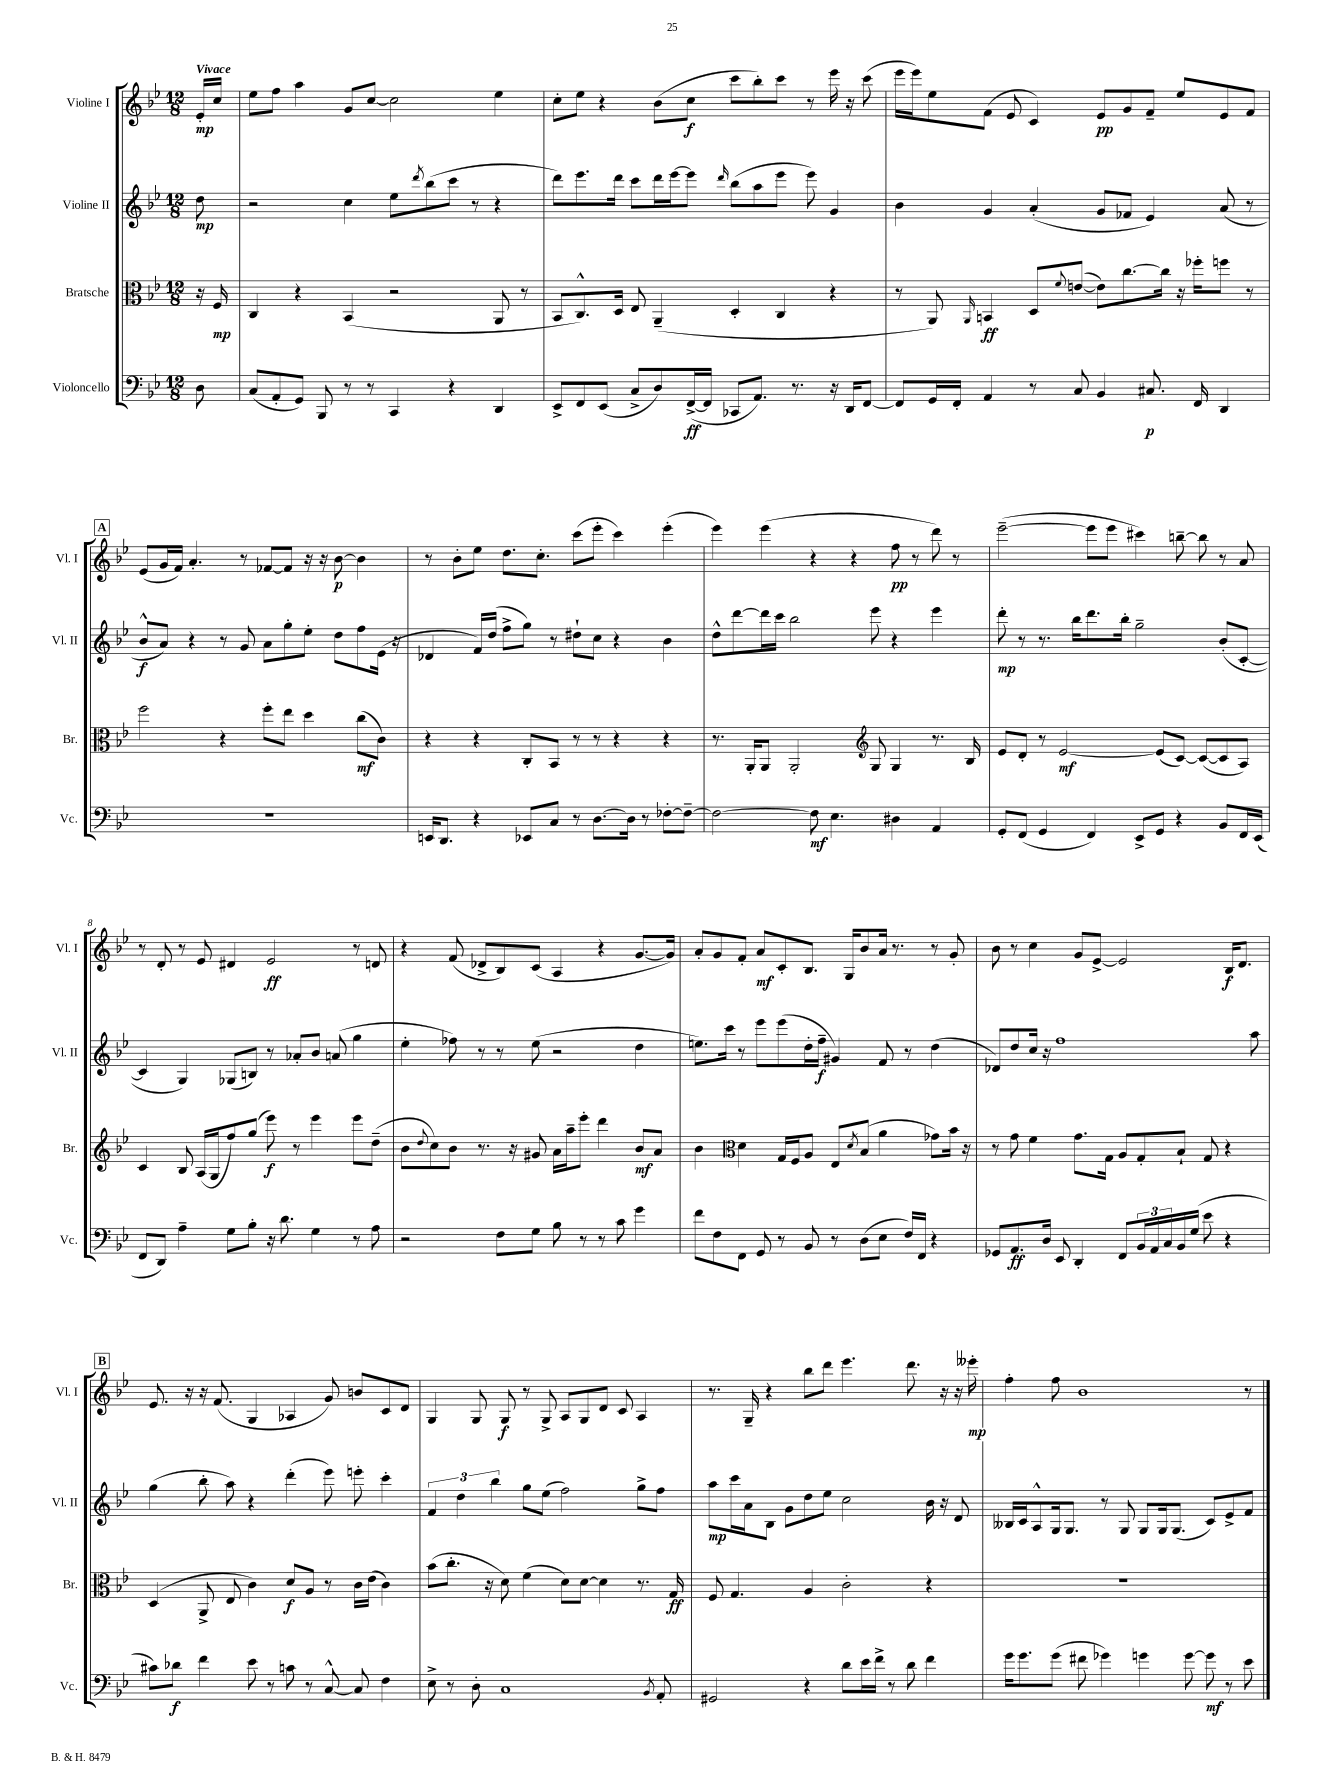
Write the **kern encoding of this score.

**kern	**dynam	**kern	**dynam	**kern	**dynam	**kern	**dynam
*part4	*part4	*part3	*part3	*part2	*part2	*part1	*part1
*staff4	*staff4	*staff3	*staff3	*staff2	*staff2	*staff1	*staff1
*I"Violoncello	*	*I"Bratsche	*	*I"Violine II	*	*I"Violine I	*
*I'Vc.	*	*I'Br.	*	*I'Vl. II	*	*I'Vl. I	*
*clefF4	*	*clefC3	*	*clefG2	*	*clefG2	*
*k[b-e-]	*	*k[b-e-]	*	*k[b-e-]	*	*k[b-e-]	*
*M12/8	*	*M12/8	*	*M12/8	*	*M12/8	*
=	=	=	=	=	=	=	=
!	!	!	!	!	!	!LO:TX:a:B:t=Vivace	!
8D\	.	16r	.	8dd\	mp	16e-'/LL	mp
.	.	16F/	mp	.	.	16cc/JJ	.
=1	=1	=1	=1	=1	=1	=1	=1
(8C/L	.	4C/	.	2r	.	8ee-\L	.
8AA'/	.	.	.	.	.	8ff\J	.
8GG/J)	.	4r	.	.	.	4aa\	.
8BBB-/	.	.	.	.	.	.	.
8r	.	(4BB-/	.	4cc\	.	8g/L	.
8r	.	.	.	.	.	[8cc/J	.
4CC/	.	2r	.	8ee-\L	.	2cc\]	.
.	.	.	.	8qddd/	.	.	.
.	.	.	.	(8bb-\	.	.	.
4r	.	.	.	8ccc\J	.	.	.
.	.	.	.	8r	.	.	.
4DD/	.	8AA/	.	4r	.	4ee-\	.
.	.	8r	.	.	.	.	.
=2	=2	=2	=2	=2	=2	=2	=2
8EE-^/L	.	8BB-/L	.	8ddd\L)	.	8cc'\L	.
8FF/	.	8.C^^/)	.	8.eee-\	.	8ee-\J	.
(8EE-/J	.	.	.	.	.	4r	.
.	.	16D/Jk	.	16ddd\Jk	.	.	.
8C^/L	.	8E-/	.	8ccc\L	.	.	.
8D/)	.	(4AA~/	.	16ddd\L	.	(8b-\L	.
.	.	.	.	[16eee-\J	.	.	.
([16FF^/L	ff	.	.	8eee-\J]	.	8cc\J	f
16FF/JJ]	.	.	.	.	.	.	.
.	.	.	.	16qqddd/	.	.	.
8CC-X/L	.	4D'/	.	(8bb-\L	.	8ccc\L	.
8.AA/J)	.	.	.	8aa\	.	8bb-'\)	.
.	.	4C/	.	8eee-\J	.	8ccc\J	.
8.r	.	.	.	.	.	.	.
.	.	.	.	8eee-\)	.	8r	.
16r	.	4r	.	4g/	.	16eee-\	.
16DD/KL	.	.	.	.	.	16r	.
[8FF/J	.	.	.	.	.	(8ccc\	.
=3	=3	=3	=3	=3	=3	=3	=3
8FF/L]	.	8r	.	4b-\	.	16eee-\LL	.
.	.	.	.	.	.	16eee-\J)	.
16GG/L	.	8AA/)	.	.	.	8ee-\	.
16FF'/JJ	.	.	.	.	.	.	.
.	.	16qqAA/	.	.	.	.	.
4AA/	.	4BBn/	ff	4g/	.	(8f\J	.
.	.	.	.	.	.	8e-/	.
8r	.	8D/L	.	(4a'/	.	4c/)	.
.	.	8qqf/	.	.	.	.	.
8C/	.	([8en/J	.	.	.	.	.
4BB-/	.	8e\L])	.	8g/L	.	8e-/L	pp
.	.	[8.cc\	.	8f-X/J	.	8g/	.
8.C#X/	p	.	.	4e-/)	.	8f~/J	.
.	.	16cc\Jk]	.	.	.	.	.
.	.	16r	.	.	.	8ee-/L	.
16FF/	.	16ff-X'\KL	.	.	.	.	.
4DD/	.	8ffn\J	.	(8a/	.	8e-/	.
.	.	8r	.	8r	.	8f/J	.
!!LO:LB:g=z
!!LO:REH:place=s1:t=A
=4	=4	=4	=4	=4	=4	=4	=4
1.r	.	2ff\	.	8b-^^/L	f	(8e-/L	.
.	.	.	.	8a/J)	.	16g/L	.
.	.	.	.	.	.	16f/JJ)	.
.	.	.	.	4r	.	4.a'/	.
.	.	4r	.	8r	.	.	.
.	.	.	.	8g/	.	8r	.
.	.	8ff'\L	.	8a\L	.	[8f-X/L	.
.	.	8ee-\J	.	8gg'\	.	8f-/J]	.
.	.	4dd\	.	8ee-'\J	.	16r	.
.	.	.	.	.	.	16r	.
.	.	.	.	8dd\L	.	[8b-\	p
.	.	(8cc\L	mf	8ff\	.	4b-\]	.
.	.	8c\J)	.	(16e-\Jk	.	.	.
.	.	.	.	16r	.	.	.
=5	=5	=5	=5	=5	=5	=5	=5
16EEn/KL	.	4r	.	4d-X/	.	8r	.
8.DD/J	.	.	.	.	.	.	.
.	.	.	.	.	.	8b-'\L	.
4r	.	4r	.	16f/LL)	.	8ee-\J	.
.	.	.	.	(16dd/JJ	.	.	.
.	.	.	.	8ff^\L	.	8.dd\L	.
8EE-X/L	.	8C'/L	.	8gg\J)	.	.	.
.	.	.	.	.	.	8.cc'\J	.
8C/J	.	8BB-/J	.	8r	.	.	.
8r	.	8r	.	8dd#X`\L	.	(8ccc\L	.
[8.D\L	.	8r	.	8cc\J	.	8eee-'\J	.
.	.	4r	.	4r	.	4ccc\)	.
16D\Jk]	.	.	.	.	.	.	.
8r	.	.	.	.	.	.	.
[8F-X'\L	.	4r	.	4b-\	.	(4eee-'\	.
8F-~\J_	.	.	.	.	.	.	.
=6	=6	=6	=6	=6	=6	=6	=6
2F-\_	.	8.r	.	8dd^^\L	.	4eee-\)	.
.	.	.	.	[8ddd\	.	.	.
.	.	16AA'/KL	.	.	.	.	.
.	.	8AA/J	.	16ddd\L]	.	(4eee-\	.
.	.	.	.	16ccc\JJ	.	.	.
.	.	2AA'/	.	2bb-\	.	.	.
8F-\]	mf	.	.	.	.	4r	.
4.E-\	.	.	.	.	.	.	.
.	.	.	.	.	.	4r	.
*	*	*clefG2	*	*	*	*	*
.	.	8G/	.	8eee-\	.	.	.
4D#X\	.	4G/	.	4r	.	8ff\	pp
.	.	.	.	.	.	8r	.
4AA/	.	8.r	.	4eee-\	.	8ddd\)	.
.	.	.	.	.	.	8r	.
.	.	16B-/	.	.	.	.	.
=7	=7	=7	=7	=7	=7	=7	=7
8GG'/L	.	8e-/L	.	8ddd'\	mp	([2eee-~\	.
(8FF/J	.	8d'/J	.	8r	.	.	.
4GG/	.	8r	.	8.r	.	.	.
.	.	[2e-/	mf	.	.	.	.
.	.	.	.	16bb-\KL	.	.	.
4FF/)	.	.	.	8.ddd\	.	8eee-\L]	.
.	.	.	.	.	.	8eee-\J	.
.	.	.	.	16bb-'\Jk	.	.	.
8EE-^/L	.	.	.	2gg~\	.	4ccc#X\)	.
8GG/J	.	(8e-/L]	.	.	.	.	.
4r	.	[8c/J)	.	.	.	[8bbn~\	.
.	.	(8c/L_	.	.	.	8bb\]	.
8BB-/L	.	8c/]	.	(8b-'/L	.	8r	.
16FF/L	.	8A/J)	.	[8c'/J	.	8a/	.
(16EE-/JJ	.	.	.	.	.	.	.
!!LO:LB:g=z
=8	=8	=8	=8	=8	=8	=8	=8
8FF/L	.	4c/	.	4c/]	.	8r	.
8DD/J)	.	.	.	.	.	8d'/	.
4A~\	.	8B-/	.	4G/)	.	8r	.
.	.	(16A/LL	.	.	.	8e-/	.
.	.	16G/J	.	.	.	.	.
8G\L	.	8ff/)	.	(8G-X/L	.	4d#X/	.
8B-'\J	.	(8gg/J	.	8Bn/J)	.	.	.
16r	.	8eee-\)	f	8r	.	2e-/	ff
8.d\	.	.	.	.	.	.	.
.	.	8r	.	8a-X'/L	.	.	.
4G\	.	4eee-\	.	8b-/J	.	.	.
.	.	.	.	(8an/	.	.	.
8r	.	8eee-\L	.	4gg\	.	8r	.
8A\	.	(8dd~\J	.	.	.	8dn/	.
=9	=9	=9	=9	=9	=9	=9	=9
2r	.	8b-\L	.	4ee-'\	.	4r	.
.	.	8qqdd/	.	.	.	.	.
.	.	8cc\)	.	.	.	.	.
.	.	8b-\J	.	8ff-X\)	.	(8f/	.
.	.	8.r	.	8r	.	8d-X^/L	.
8F\L	.	.	.	8r	.	8B-/)	.
.	.	16r	.	.	.	.	.
8G\J	.	8g#X/	.	(8ee-\	.	(8c/J	.
8B-\	.	16a\LL	.	2r	.	4A/	.
.	.	16aa~\J	.	.	.	.	.
8r	.	8eee-'\J	.	.	.	.	.
8r	.	4ddd\	.	.	.	4r	.
8c\	.	.	.	.	.	.	.
4g\	.	8b-/L	mf	4dd\	.	[8.g/L	.
.	.	8a/J	.	.	.	.	.
.	.	.	.	.	.	16g/Jk])	.
=10	=10	=10	=10	=10	=10	=10	=10
8f\L	.	4b-\	.	8.een\L)	.	8a'/L	.
8F\	.	.	.	.	.	8g/	.
.	.	.	.	16ccc\Jk	.	.	.
*	*	*clefC3	*	*	*	*	*
8FF\J	.	4d\	.	8r	.	8f'/J	.
8GG/	.	.	.	8eee-\L	.	8a/L	mf
8r	.	16G/LL	.	(8eee-\	.	8c'/	.
.	.	16F/J	.	.	.	.	.
8BB-/	.	8A/J	.	16dd'\L	.	8.B-/J	.
.	.	.	.	16ff~\JJ	f	.	.
8r	.	8E-/L	.	4g#X/)	.	.	.
.	.	.	.	.	.	16G/KL	.
.	.	8qd/	.	.	.	.	.
(8D\L	.	(8B-/J	.	.	.	8b-/	.
8E-\J	.	4a\	.	8f/	.	16a/Jk	.
.	.	.	.	.	.	8.r	.
16F/LL)	.	.	.	8r	.	.	.
16FF/JJ	.	.	.	.	.	.	.
4r	.	8g-X\L)	.	(4dd\	.	8r	.
.	.	16b-\Jk	.	.	.	8g'/	.
.	.	16r	.	.	.	.	.
=11	=11	=11	=11	=11	=11	=11	=11
8GG-X/L	.	8r	.	8d-X/L)	.	8b-\	.
8.AA/	ff	8g\	.	8dd/	.	8r	.
.	.	4f\	.	16cc/Jk	.	4cc\	.
16D/Jk	.	.	.	16r	.	.	.
8EE-/	.	.	.	1ff	.	.	.
4DD'/	.	8.g\L	.	.	.	8g/L	.
.	.	.	.	.	.	[8e-^/J	.
.	.	16G\Jk	.	.	.	.	.
8FF/L	.	8A/L	.	.	.	2e-/]	.
24BB-/L	.	8G'/	.	.	.	.	.
24AA/	.	.	.	.	.	.	.
24C/	.	.	.	.	.	.	.
16BB-/	.	8B-`/J	.	.	.	.	.
(16G/JJ	.	.	.	.	.	.	.
8e-\	.	8G/	.	.	.	.	.
4r	.	4r	.	.	.	16B-/KL	f
.	.	.	.	.	.	8.d/J	.
.	.	.	.	8aa\	.	.	.
!!LO:LB:g=z
!!LO:REH:place=s1:t=B
=12	=12	=12	=12	=12	=12	=12	=12
8c#X\L)	.	(4D/	.	(4gg\	.	8.e-/	.
8d-X\J	f	.	.	.	.	.	.
.	.	.	.	.	.	16r	.
4f\	.	8AA^/	.	8bb-'\	.	16r	.
.	.	.	.	.	.	(8.f/	.
.	.	8E-/	.	8aa\)	.	.	.
8e-\	.	4c\)	.	4r	.	4G/	.
8r	.	.	.	.	.	.	.
8cn\	.	8d/L	f	(4ddd'\	.	4A-X/	.
8r	.	8A/J	.	.	.	.	.
[8C^^/	.	8r	.	8eee-\)	.	8g/)	.
8C/]	.	16c\LL	.	8eeen'\	.	8bn/L	.
.	.	(16e-\JJ	.	.	.	.	.
4F\	.	4c\)	.	4ccc'\	.	8c/	.
.	.	.	.	.	.	8d/J	.
=13	=13	=13	=13	=13	=13	=13	=13
8E-^\	.	(8b-\L	.	6f/	.	4G/	.
8r	.	8.cc'\J	.	.	.	.	.
.	.	.	.	6dd\	.	.	.
8D'\	.	.	.	.	.	8G/	.
.	.	16r	.	.	.	.	.
.	.	.	.	6bb-\	.	.	.
1C	.	8d\)	.	.	.	8G/	f
.	.	(4f\	.	8gg\L	.	8r	.
.	.	.	.	(8ee-\J	.	8G^/	.
.	.	8d\L)	.	2ff\)	.	8A/L	.
.	.	[8d\J	.	.	.	8G/	.
.	.	4d\]	.	.	.	8d/J	.
.	.	.	.	.	.	8c/	.
.	.	8.r	.	8gg^\L	.	4A/	.
8qBB-/	.	.	.	.	.	.	.
8AA'/	.	.	.	8ff\J	.	.	.
.	.	16G/	ff	.	.	.	.
=14	=14	=14	=14	=14	=14	=14	=14
2GG#X/	.	8F/	.	8aa\L	mp	8.r	.
.	.	4.G/	.	16ccc\L	.	.	.
.	.	.	.	16a\J	.	16G~/	.
.	.	.	.	8B-\J	.	4r	.
.	.	.	.	8g\L	.	.	.
4r	.	4A/	.	8dd\	.	8bb-\L	.
.	.	.	.	8ee-\J	.	8ddd\J	.
8d\L	.	2c'\	.	2cc\	.	4.eee-\	.
16e-\L	.	.	.	.	.	.	.
16f^\JJ	.	.	.	.	.	.	.
8r	.	.	.	.	.	.	.
8d\	.	.	.	.	.	8.ddd\	.
4f\	.	4r	.	16b-\	.	.	.
.	.	.	.	16r	.	16r	.
.	.	.	.	8d/	.	16r	.
.	.	.	.	.	.	16eee--X'\	mp
=15	=15	=15	=15	=15	=15	=15	=15
16g\KL	.	1.r	.	16B--X/LL	.	4ff'\	.
8.g\	.	.	.	16c/J	.	.	.
.	.	.	.	8A^^/	.	.	.
(8g\J	.	.	.	16G/k	.	8ff\	.
.	.	.	.	8.G/J	.	.	.
8f#X\	.	.	.	.	.	1b-	.
4g-X\)	.	.	.	8r	.	.	.
.	.	.	.	8G/	.	.	.
4gn\	.	.	.	8G/L	.	.	.
.	.	.	.	16G/k	.	.	.
.	.	.	.	(8.G/J	.	.	.
[8g\	.	.	.	.	.	.	.
8g\]	mf	.	.	8c/L)	.	.	.
8r	.	.	.	8e-^/	.	.	.
8e-\	.	.	.	8f/J	.	8r	.
==	==	==	==	==	==	==	==
*-	*-	*-	*-	*-	*-	*-	*-
